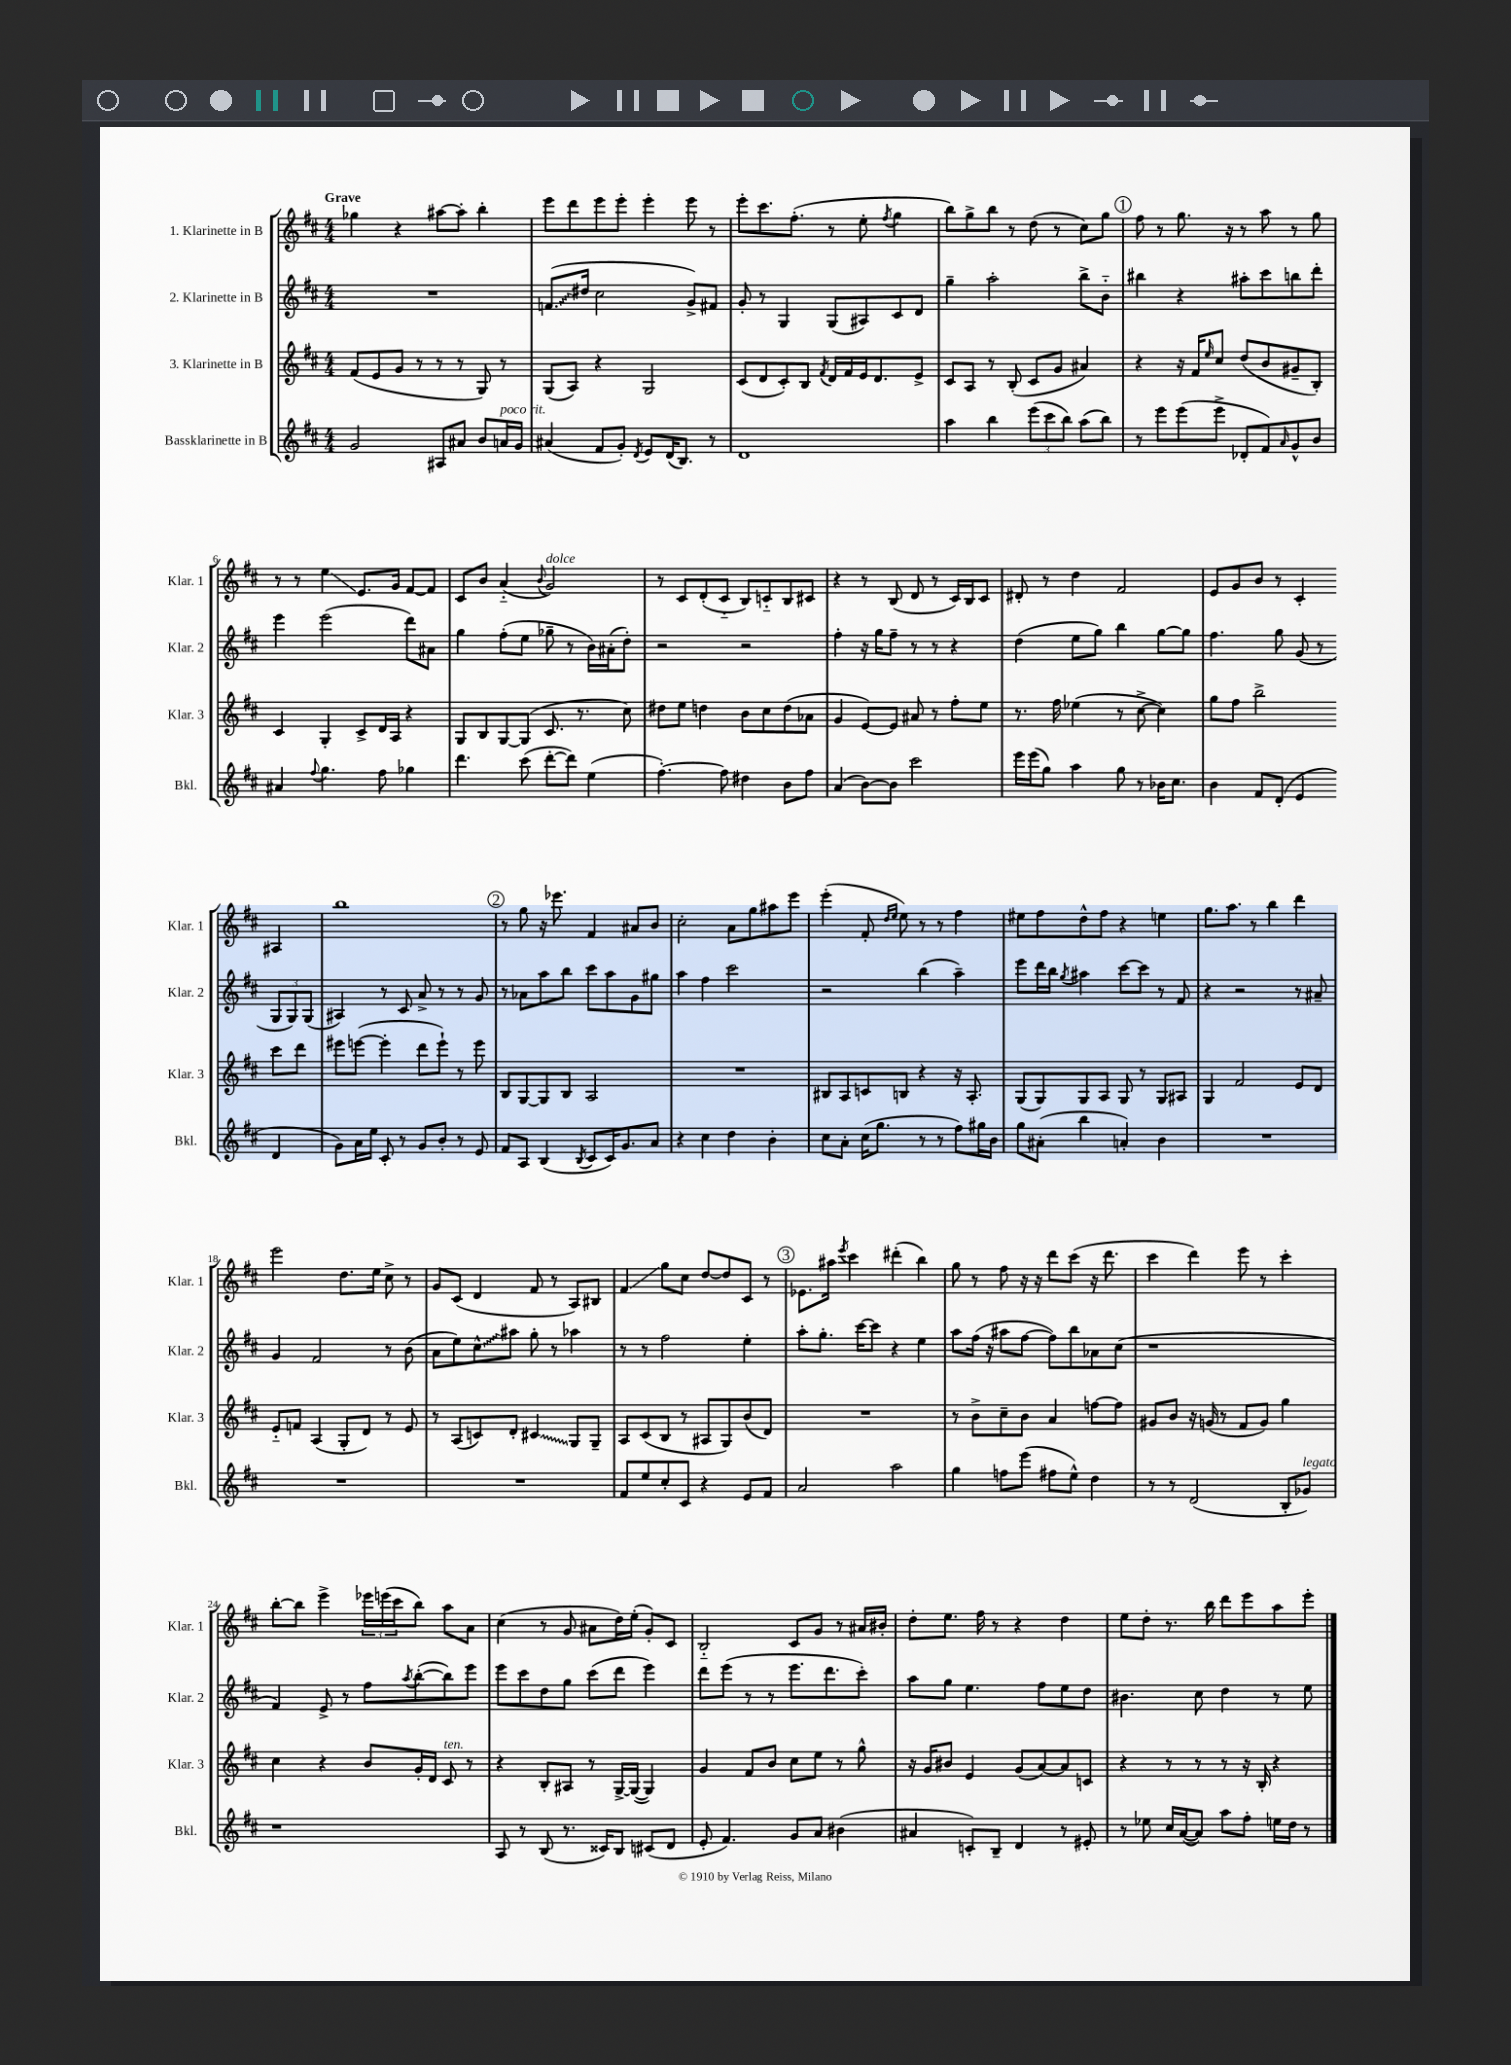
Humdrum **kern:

**kern	**kern	**kern	**kern
*staff4	*staff3	*staff2	*staff1
*clefG2	*clefG2	*clefG2	*clefG2
*k[f#c#]	*k[f#c#]	*k[f#c#]	*k[f#c#]
*M4/4	*M4/4	*M4/4	*M4/4
2g/	(8f#/L	1r	4gg-\
.	8e/	.	.
.	8g/J	.	4r
.	8r	.	.
8A#/L	8r	.	[8aa#\L
8a#/J	8r	.	8aa#'\]J
8b/L	8G/)	.	4bb'\
16a/L	8r	.	.
16g/JJ	.	.	.
=	=	=	=
(4a#/	(8G/L	(8.f/L	8eee\L
.	8A/J)	.	8ddd\
.	.	16dd#/Jk	.
8f#/L	4r	2cc#\	8eee\
8g'/J)	.	.	8eee'\J
8qd/	.	.	.
8e/L	2G/	.	4eee'\
(16d/K	.	.	.
8.B/J)	.	.	.
.	.	8g^/L)	8eee\
8r	.	8f#/J	8r
=	=	=	=
1d	(8c#/L	8g'/	8eee'\L
.	8d/	8r	8.ccc#\
.	8c#'/)	4G/	.
.	.	.	(8.ff#'\J
.	8B/J	.	.
.	8qf#/	.	.
.	16d/LL	(8G/L	8r
.	16f#/	.	.
.	16e/J	8A#/)	8ee'\
.	8.d/	.	.
.	.	.	8qff#/
.	.	8c#/	4gg\
.	8e^/J	8d/J	.
=	=	=	=
4aa\	8c#/L	4gg~\	8bb\L)
.	8A/J	.	8gg^\
4bb\	8r	2aa'\	8bb\J
.	(8B'/	.	8r
(12eee\L	8c#/L	.	(8dd\
12ccc#\	.	.	.
.	8g/J	.	8r
12bb\J)	.	.	.
(8aa\L	4a#/)	8bb^\L	8cc#\L)
8bb\J)	.	8b'~\J	8gg\J
=	=	=	=
8r	4r	4bb#\	8ff#\
8eee\L	.	.	8r
(8eee\	16r	4r	8.gg\
.	16f#/LK	.	.
.	16qqee/	.	.
8eee^\J	8cc#/J	.	.
.	.	.	16r
8d-'/L	(8dd/L	8aa#'\L	8r
8f#/)	8b/	8ccc#\	8aa\
16qqa/	.	.	.
8g^^/	8g#~/	8bb\	8r
8b/J	8B'/J)	8ddd'\J	8gg\
=	=	=	=
4a#/	4c#/	4eee\	8r
.	.	.	8r
8qqff#/	.	.	.
4.gg\	4G'/	(2eee\	4ee\
.	8c#^/L	.	8.e/L
8ff#\	16d/L	.	.
.	16A/JJ	.	16g/Jk
4gg-\	4r	8ddd\L)	[8f#/L
.	.	8a#\J	8f#/]J
=	=	=	=
4.ddd\	8G/L	4gg\	8c#/L
.	8B/	.	8b/J
.	[8G/	(8ff#'\L	(4a'~/
(8ccc#\	(8G/]J	8ee\J	.
.	.	.	8qqb/
[8ddd'\L	8.c#/	8gg-~\	2g/)
8ddd\]J)	.	8r	.
.	8.r	.	.
(4ee\	.	16b\LL)	.
.	.	(16a#'\J	.
.	8cc#\)	8dd'\J)	.
=	=	=	=
[4.ff#'\)	8dd#\L	2r	8r
.	8ee\J	.	8c#/L
.	4dd\	.	(8d'/
8ff#\]	.	.	8c#'~/J
4dd#\	8b\L	2r	8B/L)
.	8cc#\	.	8c'~/
8b\L	(8dd\	.	8B/
8ff#\J	8a-\J	.	8c#/J
=	=	=	=
(4a/	4g/	4ff#'\	4r
[8b\L)	[8e/L)	16r	8r
.	.	16gg\LK	.
8b\]J	8e/]J	8ff#~\J	(8B/
2ccc#\	8a#/	8r	8d/
.	8r	8r	8r
.	8ff#'\L	4r	16c#/LL)
.	.	.	16B/J
.	8ee\J	.	8c#/J
=	=	=	=
16eee\LL	8.r	(4dd\	8d#'/
(16eee\J	.	.	.
8gg\J)	.	.	8r
.	16ff#\	.	.
4aa\	(4ee-\	8ee\L	4dd\
.	.	8gg\J)	.
8gg\	8r	4bb\	2f#/
8r	[8cc#^\	.	.
16b-\LK	4cc#\])	[8gg\L	.
8.cc#\J	.	.	.
.	.	8gg\]J	.
=	=	=	=
4b\	8gg\L	4.ff#\	8e/L
.	8ff#\J	.	8g/
8f#/L	2bb^\	.	8b/J
(8d'/J	.	8gg\	8r
4e/	.	(8g/	4c#'/
.	.	8r	.
4d/	8ccc#\L	12G/L	4A#/
.	.	12G/)	.
.	8ddd\J	.	.
.	.	(12G/J	.
=	=	=	=
8g\L)	8eee#\L	4A#/)	1bb
16a\L	([8eee\J	.	.
16ee\JJ	.	.	.
8c#'/	4eee'\]	8r	.
8r	.	8c#/	.
8g/L	8ddd\L	8a^/	.
8b'/J	8eee`\J)	8r	.
8r	8r	8r	.
8e/	8eee\	8g/	.
=	=	=	=
8f#/L	8B/L	8r	8r
8A/J	[8G/	8a-\L	8gg\
(4B/	8G/]	8aa\	16r
.	.	.	8.eee-\
.	8B/J	8bb\J	.
8qB/	.	.	.
8c#/L	2A/	8ccc#\L	4f#/
16c#/K)	.	8aa\	.
8.g/	.	.	.
.	.	8g\	8a#/L
8a/J	.	8gg#\J	8b/J
=	=	=	=
4r	1r	4aa\	2cc#'\
4cc#\	.	4ff#\	.
4dd\	.	2ccc#\	8a\L
.	.	.	8gg\
4b'\	.	.	8aa#\
.	.	.	8eee\J
=	=	=	=
8cc#\L	8B#/L	2r	(4eee'\
8a'\J	8A/	.	.
(16cc#\LK	8c/	.	8f#'/
8.gg\J	.	.	.
.	.	.	16qqdd/LL
.	.	.	16qqee/JJ
.	8B/J	.	8ee\)
8r	4r	(4bb\	8r
8r	.	.	8r
8ff#\L)	16r	4aa~\)	4ff#\
.	8.A'/	.	.
16gg#\L	.	.	.
16b\JJ	.	.	.
=	=	=	=
8gg\L	(8G/L	8eee\L	8ee#\L
(8a#'\J	8G/)	16ddd\L	8ff#\
.	.	16bb\JJ	.
.	.	8qgg/	.
4bb\	8G/	4aa#\	8dd^^\
.	8A/J	.	8ff#\J
4a'/)	8G/	[8ccc#\L	4r
.	8r	8ccc#\]J	.
4b\	8G/L	8r	4ee\
.	8A#/J	8f#/	.
=	=	=	=
1r	4G/	4r	8.gg\L
.	.	.	8.aa\J
.	2f#/	2r	.
.	.	.	8r
.	.	.	4bb\
.	8e/L	8r	4ddd\
.	8d/J	8a#~/	.
=	=	=	=
1r	8e'~/L	4g/	2eee\
.	8f/J	.	.
.	(4A/	2f#/	.
.	8G'/L	.	8.dd\L
.	8d/J)	.	.
.	.	.	16ee\Jk
.	8r	8r	8cc#^\
.	8e/	(8b\	8r
=	=	=	=
1r	8r	8a\L	8g/L
.	(8A/L	8ee\)	(8c#/J
.	8c/)	8cc#^^\	4d/
.	8d'/J	8aa#\J	.
.	4c#/	8gg'\	8f#/
.	.	8r	8r
.	8G/L	4aa-\	8A/L)
.	8G~/J	.	8B#/J
=	=	=	=
8f#/L	8A/L	8r	4f#/
8ee/	(8c#/	8r	.
8cc#'/	8B/J	2ff#\	8gg\L
8c#/J	8r	.	8cc#\J
4r	8A#/L	.	[8dd/L
.	8G/)	.	8dd/]
8e/L	(8b/	4ee'\	8c#/J
8f#/J	8d/J)	.	8r
=	=	=	=
2a/	1r	8aa'\L	8.e-\L
.	.	8.gg'\J	.
.	.	.	16aa#\Jk
.	.	.	8qeee/
.	.	.	4ccc#\
.	.	[16ccc#\LK	.
.	.	8ccc#\]J	.
2aa\	.	4r	(4ddd#'\
.	.	4ee\	4bb\)
=	=	=	=
4gg\	8r	8aa\L	8gg\
.	8b^\L	(16ff#\Jk	8r
.	.	16r	.
8ff\L	8cc#~\	8aa#\L	8ff#\
(8eee\J	8b\J	[8ff#\J	16r
.	.	.	16r
8ff#\L	4a/	8ff#\]L)	8ddd\L
8ee^^\J)	.	8bb\	(8ccc#\J
4dd\	[8ff\L	8a-\	16r
.	.	.	8.ddd\
.	8ff\]J	(8cc#\J	.
=	=	=	=
8r	8g#/L	1r	4ccc#\
8r	8b/J	.	.
(2d/	16r	.	4ddd\)
.	(16g/	.	.
.	8r	.	.
.	8f#/L	.	8eee\
.	8g/J)	.	8r
8B'/L	4gg\	.	4ccc#'\
8g-/J)	.	.	.
=	=	=	=
1r	4cc#\	4f#/)	[8bb'\L
.	.	.	8bb\]J
.	4r	8e^/	4eee^\
.	.	8r	.
.	8b/L	8ff#\L	24eee-\LL
.	.	.	(24eee\
.	.	.	24ccc#\J
.	.	8qaa/	.
.	16g'/L	([8bb'\	8bb\J)
.	16d/JJ	.	.
.	8c#/	8bb\])	8aa\L
.	8r	8eee\J	8a\J
=	=	=	=
8A/	4r	8eee\L	(4cc#\
8r	.	8ccc#\	.
(8B/	8B'/L	8dd\	8r
8.r	8A#/J	8gg\J	8g/
.	8r	(8ccc#\L	8a#\L
16c##/LK)	.	.	.
8B/J	[16G^/LL	8ddd\J	16dd\L)
.	(16G/_JJ	.	(16ee'\JJ
(8c#/L	4G/])	4eee\)	8g'/L)
8d/J	.	.	8c#/J
=	=	=	=
8e'/	4g/	8ddd\L	2B'~/
4.f#/)	.	(8eee\J	.
.	8f#/L	8r	.
.	8b/J	8r	.
8g/L	8cc#\L	8.eee\L	8c#/L
8a/J	8ee\J	.	8g/J
.	.	8.ddd\	.
(4b#\	8r	.	8r
.	8gg^^\	8ccc#'\J)	16a#/LL
.	.	.	16b#'/JJ
=	=	=	=
4a#/	16r	8aa\L	8dd'\L
.	16g/LK	.	.
.	8b#/J	8gg\J	8.ee\J
8c'/L)	4e/	4.ee\	.
.	.	.	16ff#\
8B~/J	.	.	8r
4d/	(8g/L	.	4r
.	[8a/)	8ff#\L	.
8r	8a/]	8ee\	4dd\
8e#'/	8c/J	8dd\J	.
=	=	=	=
8r	4r	4.b#\	8ee\L
8ee-\	.	.	8dd'\J
16cc#/LL	8r	.	8.r
([16a/J	.	.	.
8a/]J)	8r	8cc#\	.
.	.	.	16bb\
8aa\L	8r	4dd\	8ddd\L
8ff#'\J	16r	.	8eee\
.	16B'/	.	.
16ee\LL	4r	8r	8aa\
16dd\JJ	.	.	.
8r	.	8ee\	8eee'\J
==	==	==	==
*-	*-	*-	*-
